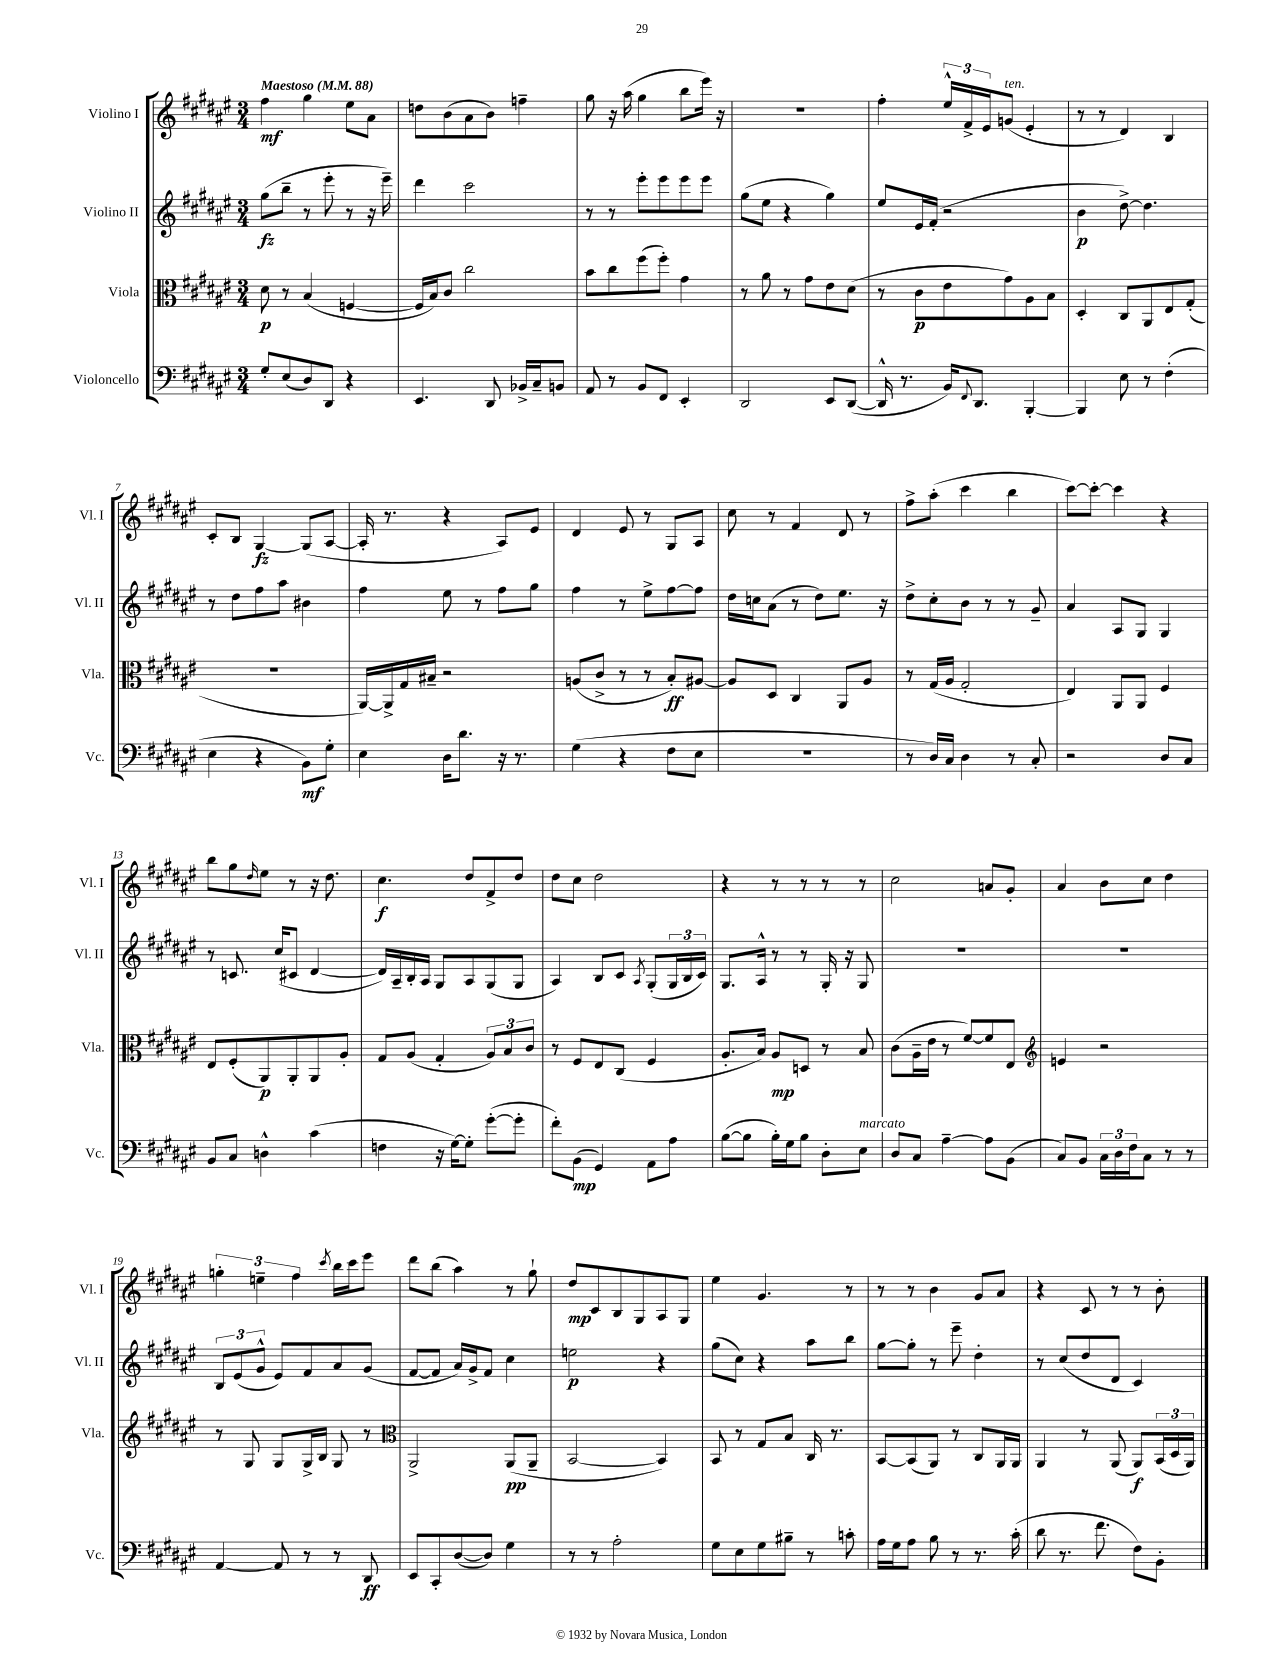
<<
\new StaffGroup <<
\new Staff = "s0" \with { instrumentName = "Violino I" shortInstrumentName = "Vl. I" } {
    \clef treble \key fis \major \numericTimeSignature \time 3/4 \tempo "Maestoso" 4 = 88
    fis''4\mf gis''4 eis''8 ais'8 |
    d''8 b'8( ais'8 b'8) f''4-- |
    gis''8 r16 ais''16( gis''4 b''8 eis'''16) r16 |
    R2. |
    fis''4-. \tuplet 3/2 { eis''16-^ fis'16-> eis'16 } g'8^\markup { \italic "ten." }( eis'4-. |
    r8 r8 dis'4) b4 |
    cis'8-. b8 gis4~\fz gis8( ais8~ |
    ais16-. r8. r4 ais8) eis'8 |
    dis'4 eis'8 r8 gis8 ais8 |
    cis''8 r8 fis'4 dis'8 r8 |
    fis''8-> ais''8-.( cis'''4 b''4 |
    cis'''8~) cis'''8~-. cis'''4 r4 |
    b''8 gis''8 \grace { dis''16 } eis''8 r8 r16 dis''8. |
    cis''4.\f dis''8 fis'8-> dis''8 |
    dis''8 cis''8 dis''2 |
    r4 r8 r8 r8 r8 |
    cis''2 a'8 gis'8-. |
    ais'4 b'8 cis''8 dis''4 |
    \tuplet 3/2 { g''4-. e''4-- fis''4 } \acciaccatura { cis'''8 } b''16 cis'''16 eis'''8 |
    dis'''8 b''8( ais''4) r8 gis''8-! |
    dis''8\mp cis'8 b8 gis8 ais8 gis8 |
    eis''4 gis'4. r8 |
    r8 r8 b'4 gis'8 ais'8 |
    r4 cis'8 r8 r8 b'8-. \bar "|." |
}
\new Staff = "s1" \with { instrumentName = "Violino II" shortInstrumentName = "Vl. II" } {
    \clef treble \key fis \major \numericTimeSignature \time 3/4
    gis''8\fz( b''8-- r8 eis'''8-. r8 r16 eis'''16--) |
    dis'''4 cis'''2 |
    r8 r8 eis'''8-. eis'''8 eis'''8 eis'''8 |
    gis''8( eis''8 r4 gis''4) |
    eis''8 eis'16 fis'16-.( r2 |
    b'4\p dis''8~->) dis''4. |
    r8 dis''8 fis''8 ais''8 bis'4 |
    fis''4 eis''8 r8 fis''8 gis''8 |
    fis''4 r8 eis''8-> fis''8~ fis''8 |
    dis''16 c''16 ais'8( r8 dis''8) eis''8. r16 |
    dis''8-> cis''8-. b'8 r8 r8 gis'8-- |
    ais'4 ais8 gis8 gis4 |
    r8 c'8. cis''16( cis'8 dis'4~ |
    dis'16) ais16-- b16-. ais16 gis8 ais8 gis8( gis8 |
    ais4) b8 cis'8 \acciaccatura { ais8 } gis8-.( \tuplet 3/2 { gis16 b16 cis'16) } |
    gis8. ais16-^ r8 r8 gis16-. r16 gis8 |
    R2. |
    R2. |
    \tuplet 3/2 { b8 eis'8( gis'8-^ } eis'8) fis'8 ais'8 gis'8( |
    fis'8~ fis'8 ais'16) gis'16-> fis'8 cis''4 |
    e''2\p r4 |
    gis''8( cis''8) r4 ais''8 b''8 |
    gis''8~ gis''8-. r8 eis'''8-- dis''4-. |
    r8 cis''8( dis''8 dis'8 cis'4) \bar "|." |
}
\new Staff = "s2" \with { instrumentName = "Viola" shortInstrumentName = "Vla." } {
    \clef alto \key fis \major \numericTimeSignature \time 3/4
    dis'8\p r8 b4( f4~ |
    f16 b16) cis'8 cis''2 |
    b'8 cis''8 fis''8( fis''8-.) gis'4 |
    r8 ais'8 r8 gis'8 eis'8 dis'8( |
    r8 cis'8\p eis'8 gis'8) ais8 b8 |
    dis4-. cis8 ais,8 eis8 gis8-.( |
    R2. |
    ais,16~) ais,16-> gis16 bis16-- r2 |
    a8( cis'8-> r8 r8 b8-.\ff) ais8~ |
    ais8 dis8 cis4 ais,8 ais8 |
    r8 gis16( ais16 gis2-. |
    eis4) ais,8 ais,8 fis4 |
    eis8 fis8-.( ais,8\p) ais,8-. ais,8 ais8-. |
    gis8 ais8( gis4-. \tuplet 3/2 { ais8) b8 cis'8 } |
    r8 fis8 eis8 cis8( fis4 |
    ais8.-. b16) ais8\mp d8 r8 b8 |
    cis'8( ais16-- eis'16 r8 fis'8~) fis'8 eis8 |
    \clef treble e'4 r2 |
    r8 gis8 gis8 gis16-> b16 gis8 r8 |
    \clef alto ais,2-> ais,8\pp( ais,8-- |
    b,2~ b,4) |
    b,8 r8 gis8 b8 cis16 r8. |
    b,8~ b,8( ais,8) r8 cis8 ais,16 ais,16 |
    ais,4 r8 ais,8( ais,8\f) \tuplet 3/2 { b,16( dis16 ais,16) } \bar "|." |
}
\new Staff = "s3" \with { instrumentName = "Violoncello" shortInstrumentName = "Vc." } {
    \clef bass \key fis \major \numericTimeSignature \time 3/4
    gis8-. eis8( dis8) dis,8 r4 |
    eis,4. dis,8 bes,16-> cis16-- b,8 |
    ais,8 r8 b,8 fis,8 eis,4-. |
    dis,2 eis,8 dis,8~( |
    dis,16-^ r8. b,16) \appoggiatura { fis,8 } dis,8. b,,4~-. |
    b,,4 eis8 r8 fis4-.( |
    eis4 r4 b,8\mf) gis8-. |
    eis4 dis16 dis'8. r16 r8. |
    gis4( r4 fis8 eis8 |
    R2. |
    r8 dis16) cis16 dis4 r8 cis8-. |
    r2 dis8 cis8 |
    b,8 cis8 d4-^ cis'4( |
    f4 r16 gis16~) gis8-. gis'8~-.( gis'8-. |
    fis'8-.) b,8\mp( gis,4) ais,8 ais8 |
    b8~( b8 b16-.) gis16 b8 dis8-. eis8^\markup { \italic "marcato" } |
    dis8 cis8 ais4~-- ais8 b,8( |
    cis8) b,8 \tuplet 3/2 { cis16 dis16 fis16 } cis8 r8 r8 |
    ais,4~ ais,8 r8 r8 dis,8\ff |
    eis,8 cis,8-. dis8~( dis8) gis4 |
    r8 r8 ais2-. |
    gis8 eis8 gis8 bis8-- r8 c'8-. |
    ais16 gis16 ais8 b8 r8 r8. cis'16-.( |
    dis'8 r8. fis'8. fis8) b,8-. \bar "|." |
}
>>
>>
